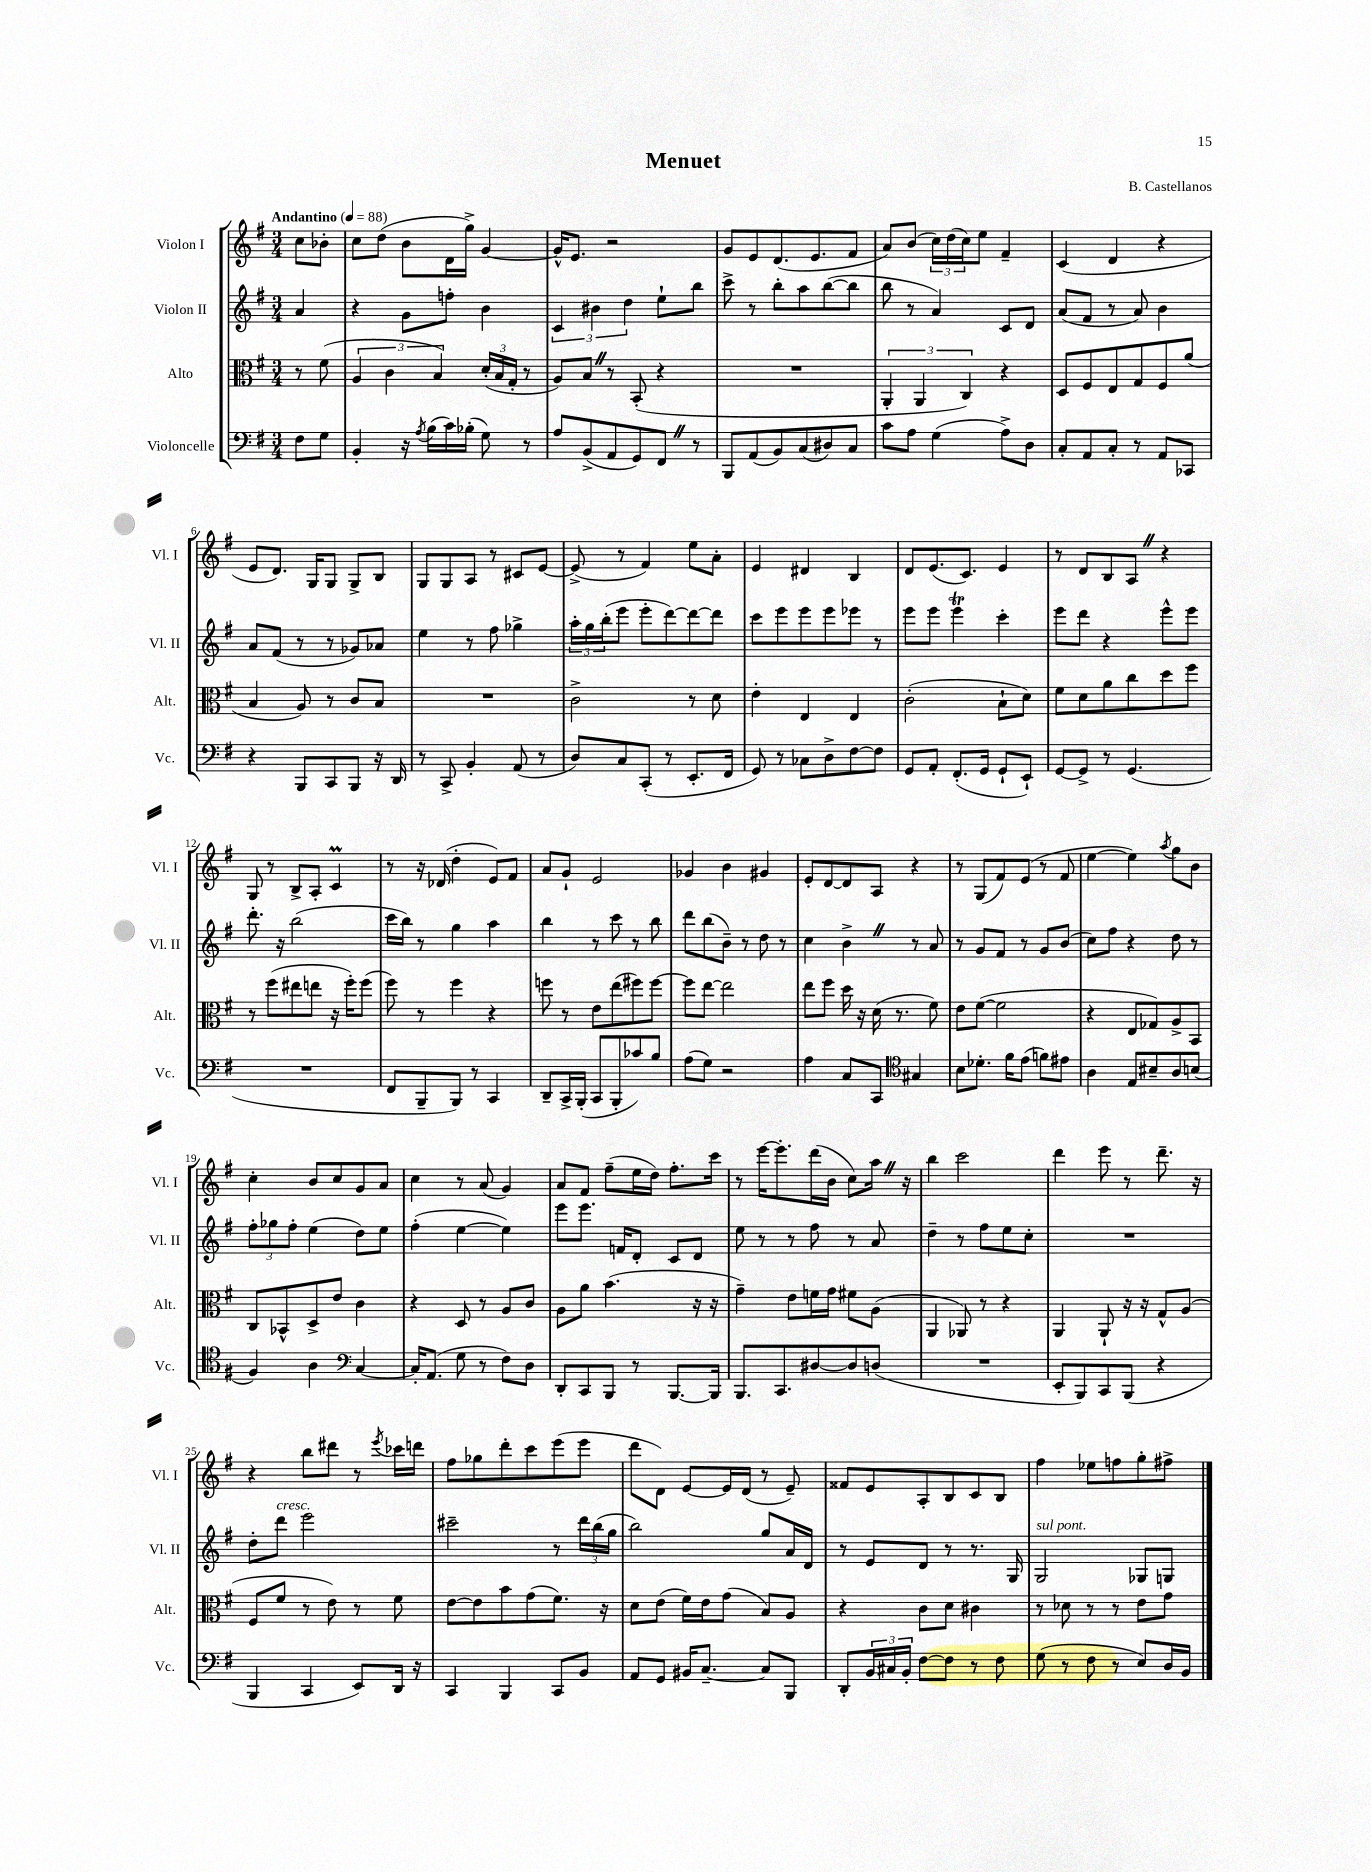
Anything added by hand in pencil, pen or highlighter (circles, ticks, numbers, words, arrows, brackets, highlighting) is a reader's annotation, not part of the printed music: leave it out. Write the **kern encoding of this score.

**kern	**kern	**kern	**kern
*staff4	*staff3	*staff2	*staff1
*clefF4	*clefC3	*clefG2	*clefG2
*k[f#]	*k[f#]	*k[f#]	*k[f#]
*M3/4	*M3/4	*M3/4	*M3/4
*MM88	*MM88	*MM88	*MM88
8F#	8r	4a	8cc
8G	(8f#	.	8b-'
=	=	=	=
4BB'	6A	4r	8cc
.	.	.	(8dd
.	6c	.	.
16r	.	8g	8b
8qA	.	.	.
(16B	.	.	.
.	6B)	.	.
16c)	.	8ff'	16d
(16B-'	.	.	16gg^)
8G)	(24d'	4b	[4g
.	24B	.	.
.	24G'	.	.
8r	8r	.	.
=	=	=	=
8A	8A)	6c	16g^^]
.	.	.	8.e
(8BB^	8B	.	.
.	.	6b#	.
8AA	8r	.	2r
.	.	6dd	.
8GG)	(8BB'	.	.
8FF#	4r	8ee`	.
8r	.	8bb	.
=	=	=	=
8BBB	2.r	8ccc^	8g
(8AA	.	8r	8e
8BB)	.	8bb'	(8.d
(8C	.	8aa	.
.	.	.	8.e
8D#)	.	([8bb	.
8C	.	8bb]	8f#
=	=	=	=
8c	6AA'	8bb	8a)
8A	.	8r	(8b
.	6AA	.	.
(4G	.	4a)	24cc)
.	.	.	(24dd
.	6C)	.	24cc)
.	.	.	8ee
8A^)	4r	8c	4f#~
8D	.	8d	.
=	=	=	=
8C'	8D	(8a	(4c
8AA	8F#	8f#	.
8C'	8E	8r	4d
8r	8G	8a)	.
8AA	8F#	4b	4r
8CC-	(8a	.	.
=	=	=	=
4r	4B	8a	8e
.	.	(8f#	8.d)
8BBB	8A)	8r	.
.	.	.	16G
8CC	8r	8r	8G
8BBB	8c	8g-)	8G^
16r	8B	8a-	8B
16DD	.	.	.
=	=	=	=
8r	2.r	4ee	8G
8CC^	.	.	8G
4BB'	.	8r	8A
.	.	8ff#	8r
(8AA	.	4gg-^	8c#
8r	.	.	[8e
=	=	=	=
8D)	2c^	24aa'	(8e^]
.	.	24gg	.
.	.	(24bb'	.
8C	.	8eee	8r
(8CC'	.	8eee'	4f#)
8r	.	[8ddd)	.
8.EE'	8r	8ddd_	8ee
.	8d	8ddd]	8a'
16FF#	.	.	.
=	=	=	=
8GG)	4e'	8ccc	4e
8r	.	8eee	.
8C-	4E	8eee	4d#
8D^	.	8eee	.
[8F#	4E	8eee-	4B
8F#]	.	8r	.
=	=	=	=
8GG	(2c'	8eee	8d
8AA'	.	8eee	(8.e
(8.FF#'	.	4eee	.
.	.	.	8.c)
16GG	.	.	.
8GG`	8B`	4ccc'	4e
8EE`)	8d)	.	.
=	=	=	=
[8GG	8f#	8eee	8r
8GG^]	8d	8ddd	8d
8r	8a	4r	8B
(4.GG	8cc	.	8A
.	8dd	8eee^^	4r
.	8ff#	8eee	.
=	=	=	=
2.r	8r	8.ddd'	8G
.	(8ff#	.	8r
.	.	16r	.
.	8ee#	(2bb	8B^
.	8ee	.	8A'
.	16r	.	4c
.	16ff#')	.	.
.	(8ff#	.	.
=	=	=	=
8FF#	8ff#)	16ccc	8r
.	.	16bb)	.
8BBB~	8r	8r	16r
.	.	.	(16d-
8BBB)	4ff#	4gg	4dd'
8r	.	.	.
4CC	4r	4aa	8e)
.	.	.	8f#
=	=	=	=
8DD~	8ff	4bb	8a
16CC^	8r	.	8g`
(16BBB'	.	.	.
8CC	8e	8r	2e
8BBB'	(8ee	8ccc	.
8c-)	8ff#)	8r	.
8B	[8ff#	8bb	.
=	=	=	=
(8A	8ff#]	8ddd	4g-
8G)	[8ee	(8bb	.
2r	2ee]	8b~)	4b
.	.	8r	.
.	.	8dd	4g#
.	.	8r	.
=	=	=	=
4A	8ee	4cc	8e'
.	8ff#	.	[8d
8C	16dd	4b^	8d]
.	16r	.	.
8CC	(16d	.	8A
.	8.r	.	.
*clefC4	*	*	*
4G#	.	8r	4r
.	8f#)	8a	.
=	=	=	=
8B	8e	8r	8r
8.d-'	([8f#	8g	(8G
.	2f#]	8f#	8f#)
16f#	.	.	.
(8e	.	8r	(8e
8f)	.	8g	8r
8e#	.	(8b	8f#
=	=	=	=
4A	4r	8cc)	[4ee
.	.	8ff#	.
8E	8E	4r	4ee])
8B#~	8G-)	.	.
.	.	.	8qaa
8A	8A^	8dd	8gg
(8B	8BB	8r	8b
=	=	=	=
4F#)	8C	12ff#'	4cc'
.	.	12gg-	.
.	8BB-^^	.	.
.	.	12ff#'	.
4A	8D^	(4ee	8b
.	8e	.	8cc
*clefF4	*	*	*
[4C	4c	8dd)	8g
.	.	8ee	8a
=	=	=	=
16C']	4r	(4ff#'	4cc
(8.AA	.	.	.
8G	8D	[4ee	8r
8r	8r	.	(8a
8F#)	8A	4ee])	4g)
8D	8c	.	.
=	=	=	=
8DD'	8A	8eee	8a
8CC	8a	8.eee	8f#
8BBB	(4.b	.	(8ff#~
.	.	16f	.
8r	.	8d'	16ee
.	.	.	16dd)
[8.BBB	.	8c	8.ff#'
.	16r	8d	.
16BBB]	16r	.	16ccc
=	=	=	=
8.BBB	4g~)	8ee	8r
.	.	8r	[16eee
8.CC	.	.	8.eee']
.	8e	8r	.
[8D#	16f	8ff#	(16ddd
.	16g	.	16b
8D#]	8f#	8r	8cc)
(8D	(8A	8a	16aa
.	.	.	16r
=	=	=	=
2.r	4AA	4dd~	4bb
.	8AA-)	8r	2ccc
.	8r	8ff#	.
.	4r	8ee	.
.	.	8cc'	.
=	=	=	=
8EE'	4AA	2.r	4ddd
8BBB)	.	.	.
8CC	8AA`	.	8eee
(8BBB	16r	.	8r
.	16r	.	.
4r	8G^^	.	8.ddd~
.	(8A	.	.
.	.	.	16r
=	=	=	=
4BBB	8F#	8dd'	4r
.	8f#	8ddd	.
4CC	8r	2eee	8bb
.	8e)	.	8ddd#
8EE)	8r	.	8r
.	.	.	8qeee
16DD	8f#	.	16ccc-
16r	.	.	16ddd
=	=	=	=
4CC	[8e	2ccc#~	8ff#
.	8e]	.	8gg-
4BBB	8b	.	8ddd'
.	(8g	.	8ccc
8CC	8.f#)	8r	(8eee
8BB	.	24ddd	8eee
.	.	(24bb	.
.	16r	.	.
.	.	24gg	.
=	=	=	=
8AA	8d	2bb)	8ddd
8GG	(8e	.	8d)
16BB#	16f#)	.	[8e
[8.C~	16e	.	.
.	(8g	.	16e]
.	.	.	(16d
8C]	8B)	8gg	8r
8BBB	8A	16a	8e~)
.	.	16d	.
=	=	=	=
8DD'	4r	8r	8f##
24BB	.	8e	8e
24C#	.	.	.
24BB'	.	.	.
[8F#	8c	8d	8A'
8F#]	8d	8r	8B
8r	4c#	8.r	8c
8F#	.	.	8B
.	.	16G	.
=	=	=	=
(8G	8r	2G	4ff#
8r	8d-	.	.
8F#	8r	.	8ee-
8r	8r	.	8ff
8E)	8e	8G-	8gg'
16D	8g	8G	8ff#^
16BB	.	.	.
==	==	==	==
*-	*-	*-	*-
